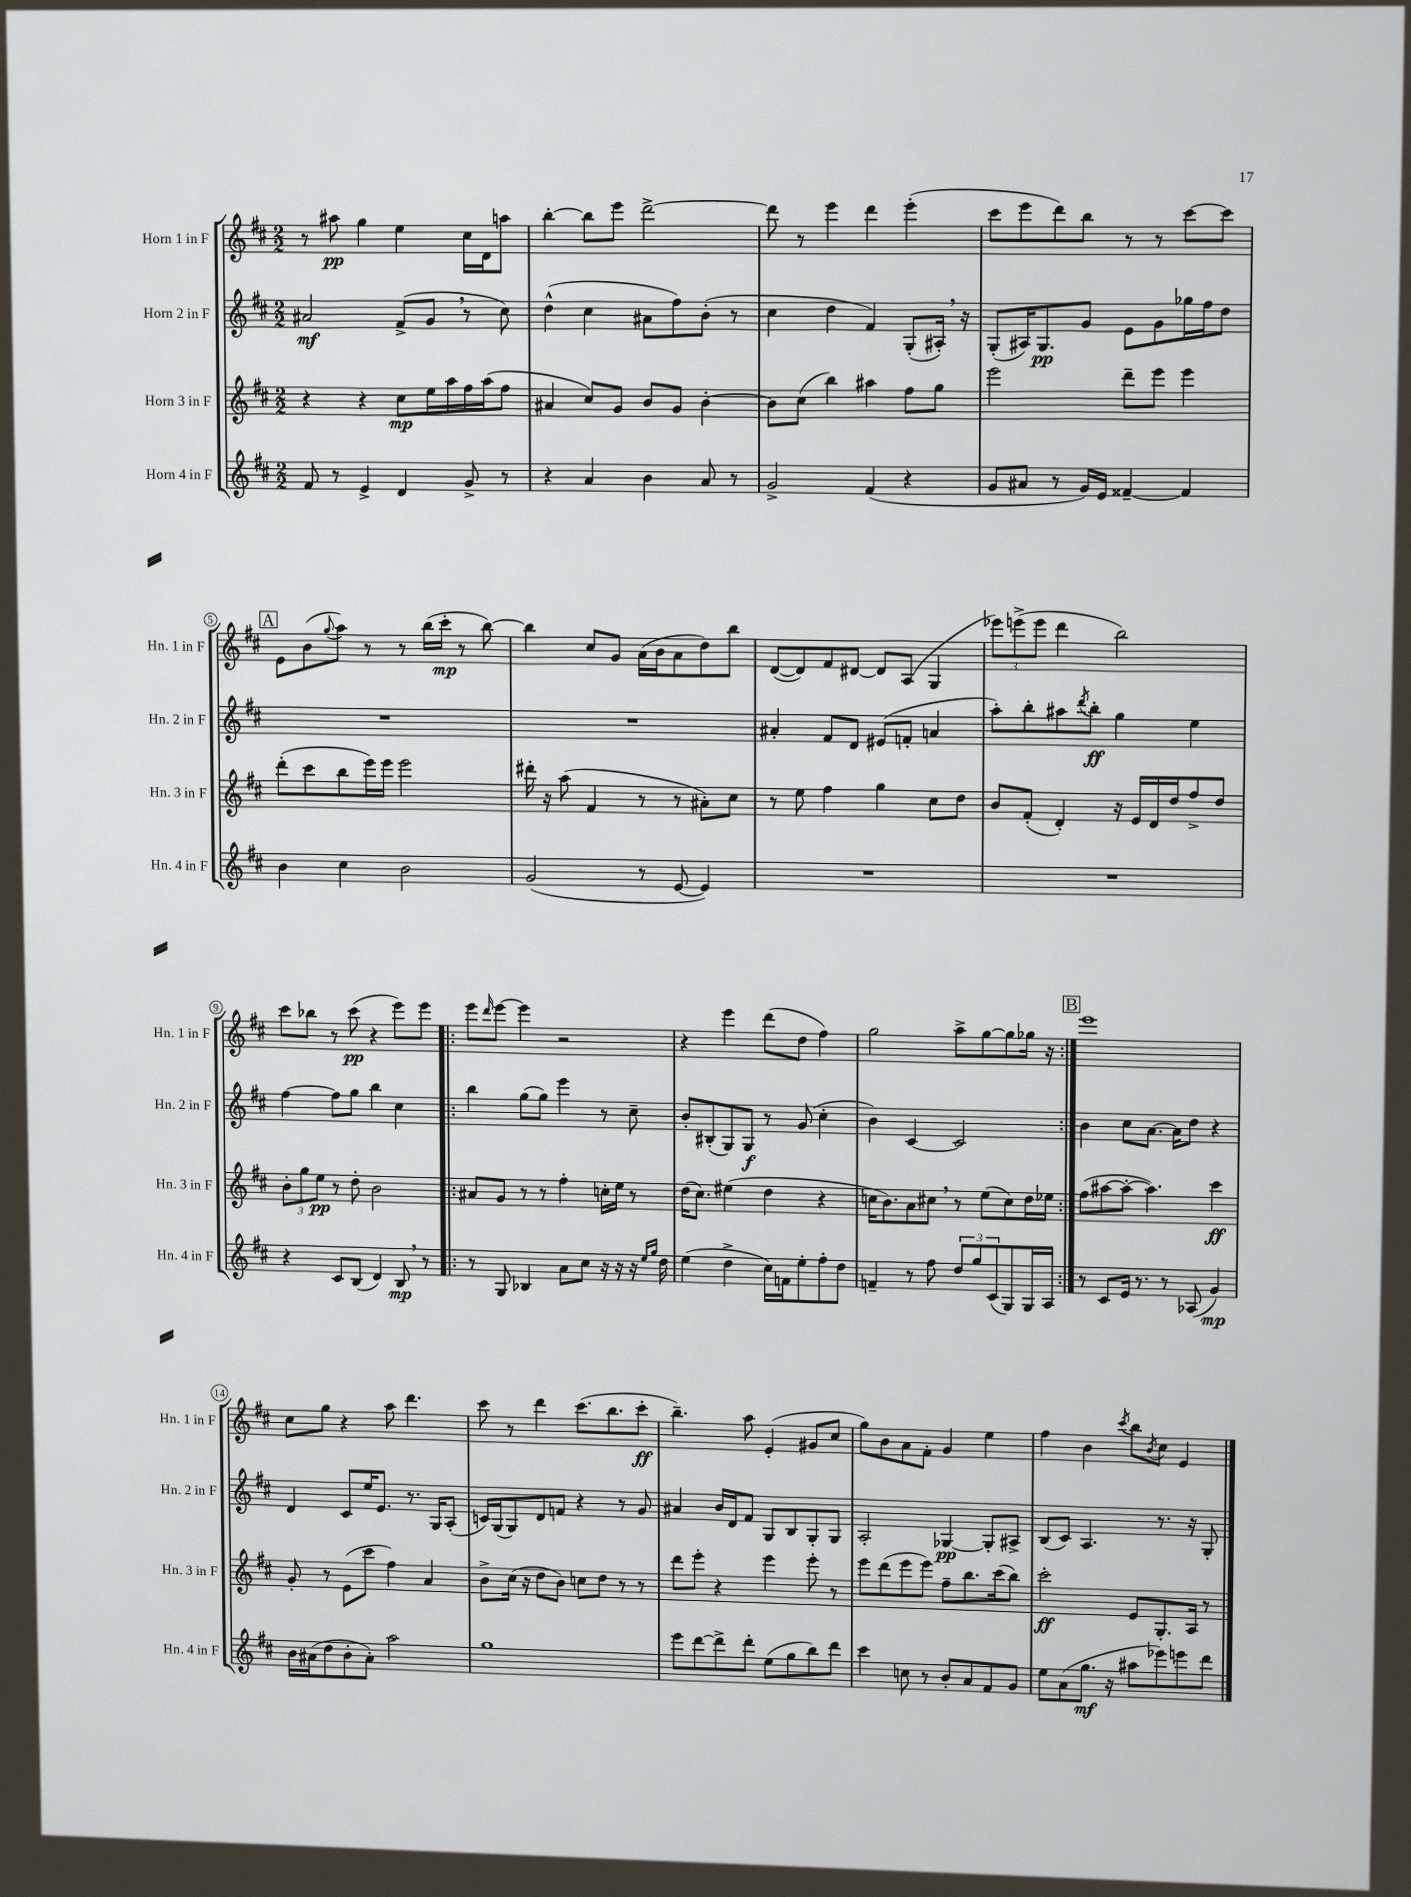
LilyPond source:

<<
\new StaffGroup <<
\new Staff = "s0" \with { instrumentName = "Horn 1 in F" shortInstrumentName = "Hn. 1 in F" } {
    \clef treble \key d \major \numericTimeSignature \time 2/2
    r8 ais''8\pp g''4 e''4 cis''16 d'16 a''8 |
    b''4~-. b''8 e'''8 d'''2~-> |
    d'''8 r8 e'''4 d'''4 e'''4-.( |
    cis'''8 e'''8 d'''8) b''8 r8 r8 cis'''8~ cis'''8 |
    \mark \markup { \box "A" } e'8 b'8( \appoggiatura { g''8 } a''8) r8 r8 b''16( cis'''16-.\mp r8 b''8~) |
    b''4 cis''8 g'8 a'16( b'16 a'8 d''8) b''8 |
    d'8~( d'8) fis'8 dis'8~ dis'8 a8( g4 |
    \tuplet 3/2 { ees'''8) e'''8->( e'''8 } d'''4 b''2) |
    cis'''8 bes''8 r8 cis'''8\pp( r4 e'''8) e'''8 |
    \repeat volta 2 { e'''8 \grace { d'''16 } e'''8~ e'''4 r2 |
    r4 e'''4 d'''8( d''8 fis''4) |
    g''2 a''8-> g''8~ g''8 ges''16 r16 | }
    \mark \markup { \box "B" } e'''1 |
    cis''8 g''8 r4 a''8 d'''4. |
    cis'''8 r8 d'''4 cis'''8.( b''8. cis'''8-.\ff |
    b''4.--) a''8 e'4-.( gis'8 cis''8 |
    g''8) b'8 a'8 fis'8-. g'4 e''4 |
    fis''4 b'4 \acciaccatura { cis'''8 } b''8 \acciaccatura { b'8 } cis''8 e'4 \bar "|." |
}
\new Staff = "s1" \with { instrumentName = "Horn 2 in F" shortInstrumentName = "Hn. 2 in F" } {
    \clef treble \key d \major \numericTimeSignature \time 2/2
    ais'2\mf fis'8->( g'8 \breathe r8 cis''8) |
    d''4-^( cis''4 ais'8 fis''8) b'8-.( r8 |
    cis''4 d''4 fis'4) g8-.( ais16-.) \breathe r16 |
    g8-.( ais16) g8.\pp g'8 e'8 g'8 ges''16 fis''16 d''8 |
    \mark \markup { \box "A" } R1 |
    R1 |
    ais'4-. fis'8 d'8 eis'8( f'8-. a'4 |
    a''8-.) b''8-. ais''8 \acciaccatura { d'''8 } b''8-.\ff g''4 e''4 |
    fis''4~ fis''8 g''8 b''4 cis''4 |
    \repeat volta 2 { b''4 g''8( g''8) e'''4 r8 cis''8-- |
    b'8-. bis8-.( g8) g8\f r8 g'8( cis''4-. |
    b'4) cis'4~ cis'2 | }
    \mark \markup { \box "B" } b'4 cis''8 a'8.~ a'16 d''8 r4 |
    d'4 cis'8 e''16 e'8. r8. g16 a8-.( |
    c'16) g16( g8) d'8 f'8 r4 r8 g'8 |
    ais'4 b'16 d'16 fis'8 g8 b8 g8-. g8 |
    a2-. ges4~\pp ges8-. ais8-> |
    b8( cis'8) a4. r8. r16 g8-. \bar "|." |
}
\new Staff = "s2" \with { instrumentName = "Horn 3 in F" shortInstrumentName = "Hn. 3 in F" } {
    \clef treble \key d \major \numericTimeSignature \time 2/2
    r4 r4 cis''8\mp e''16 a''16 fis''16 a''16( fis''8 |
    ais'4 cis''8) g'8 b'8 g'8 b'4~-. |
    b'8 cis''8( b''4) ais''4 fis''8 g''8 |
    e'''2 d'''8-- e'''8 e'''4 |
    \mark \markup { \box "A" } d'''8-.( cis'''8 b''8 e'''16) e'''16 e'''2 |
    dis'''16-. r16 a''8( fis'4 r8 r8 ais'8-.) cis''8 |
    r8 e''8 fis''4 g''4 cis''8 d''8 |
    b'8 fis'8-.( d'4-.) r16 e'16 d'16 d''16 fis''8-> d''8 |
    \tuplet 3/2 { b'8-. g''8 e''8\pp } r8 d''8-. b'2 |
    \repeat volta 2 { ais'8 g'8 r8 r8 fis''4-. c''16-. e''16 r8 |
    d''16( cis''8.) eis''4( d''4 r4 |
    c''16 b'8.) a'8 cis''8 \breathe r8 e''8( cis''8) d''16 ees''16 | }
    \mark \markup { \box "B" } fis''8( ais''8~ ais''8~-. ais''4.) cis'''4\ff |
    g'8-. r8 e'8( cis'''8 fis''4) a'4 |
    b'8-> cis''16( r16 d''8 b'8) c''8 d''8 r8 r8 |
    d'''8 e'''8-. r4 e'''4 e'''8-. r8 |
    e'''8 d'''8( e'''8 e'''8) fis''8-- b''8. cis'''16( b''8) |
    cis'''2-.\ff e'8 g8.-. a16 r8 \bar "|." |
}
\new Staff = "s3" \with { instrumentName = "Horn 4 in F" shortInstrumentName = "Hn. 4 in F" } {
    \clef treble \key d \major \numericTimeSignature \time 2/2
    fis'8 r8 e'4-> d'4 g'8-> r8 |
    r4 a'4 b'4 a'8 r8 |
    g'2-> fis'4( r4 |
    g'8 ais'8 r8 g'16) e'16 fisis'4~-- fisis'4 |
    \mark \markup { \box "A" } b'4 cis''4 b'2 |
    g'2( r8 e'8~ e'4) |
    R1 |
    R1 |
    r4 cis'8 b8( d'4) b8\mp \breathe r8 |
    \repeat volta 2 { r8 g8 bes4 a'8 cis''8 r16 r16 r16 \grace { e''16 g''16 } d''16 |
    e''4( d''4-> cis''16) f'16 e''8-. fis''8-. d''8 |
    f'4-- r8 fis''8 \tuplet 3/2 { d''8 g''8 cis'8( } g8) g16 a16 | }
    \mark \markup { \box "B" } r8 cis'8 e'16 r8. r8 aes8( g'4\mp) |
    b'16 ais'16( d''8 b'8-. ais'8-.) a''2 |
    g''1 |
    e'''8 d'''8~ d'''8-> d'''8-. e''8( g''8 b''8) d'''8 |
    cis'''4 c''8 r8 b'8-. a'8 fis'8 g'8 |
    e''8 a'8( g''8.\mf r16 ais''8 ees'''8) e'''8 d'''8 \bar "|." |
}
>>
>>
\layout { \context { \Score \override BarNumber.stencil = #(make-stencil-circler 0.1 0.3 ly:text-interface::print) } }
